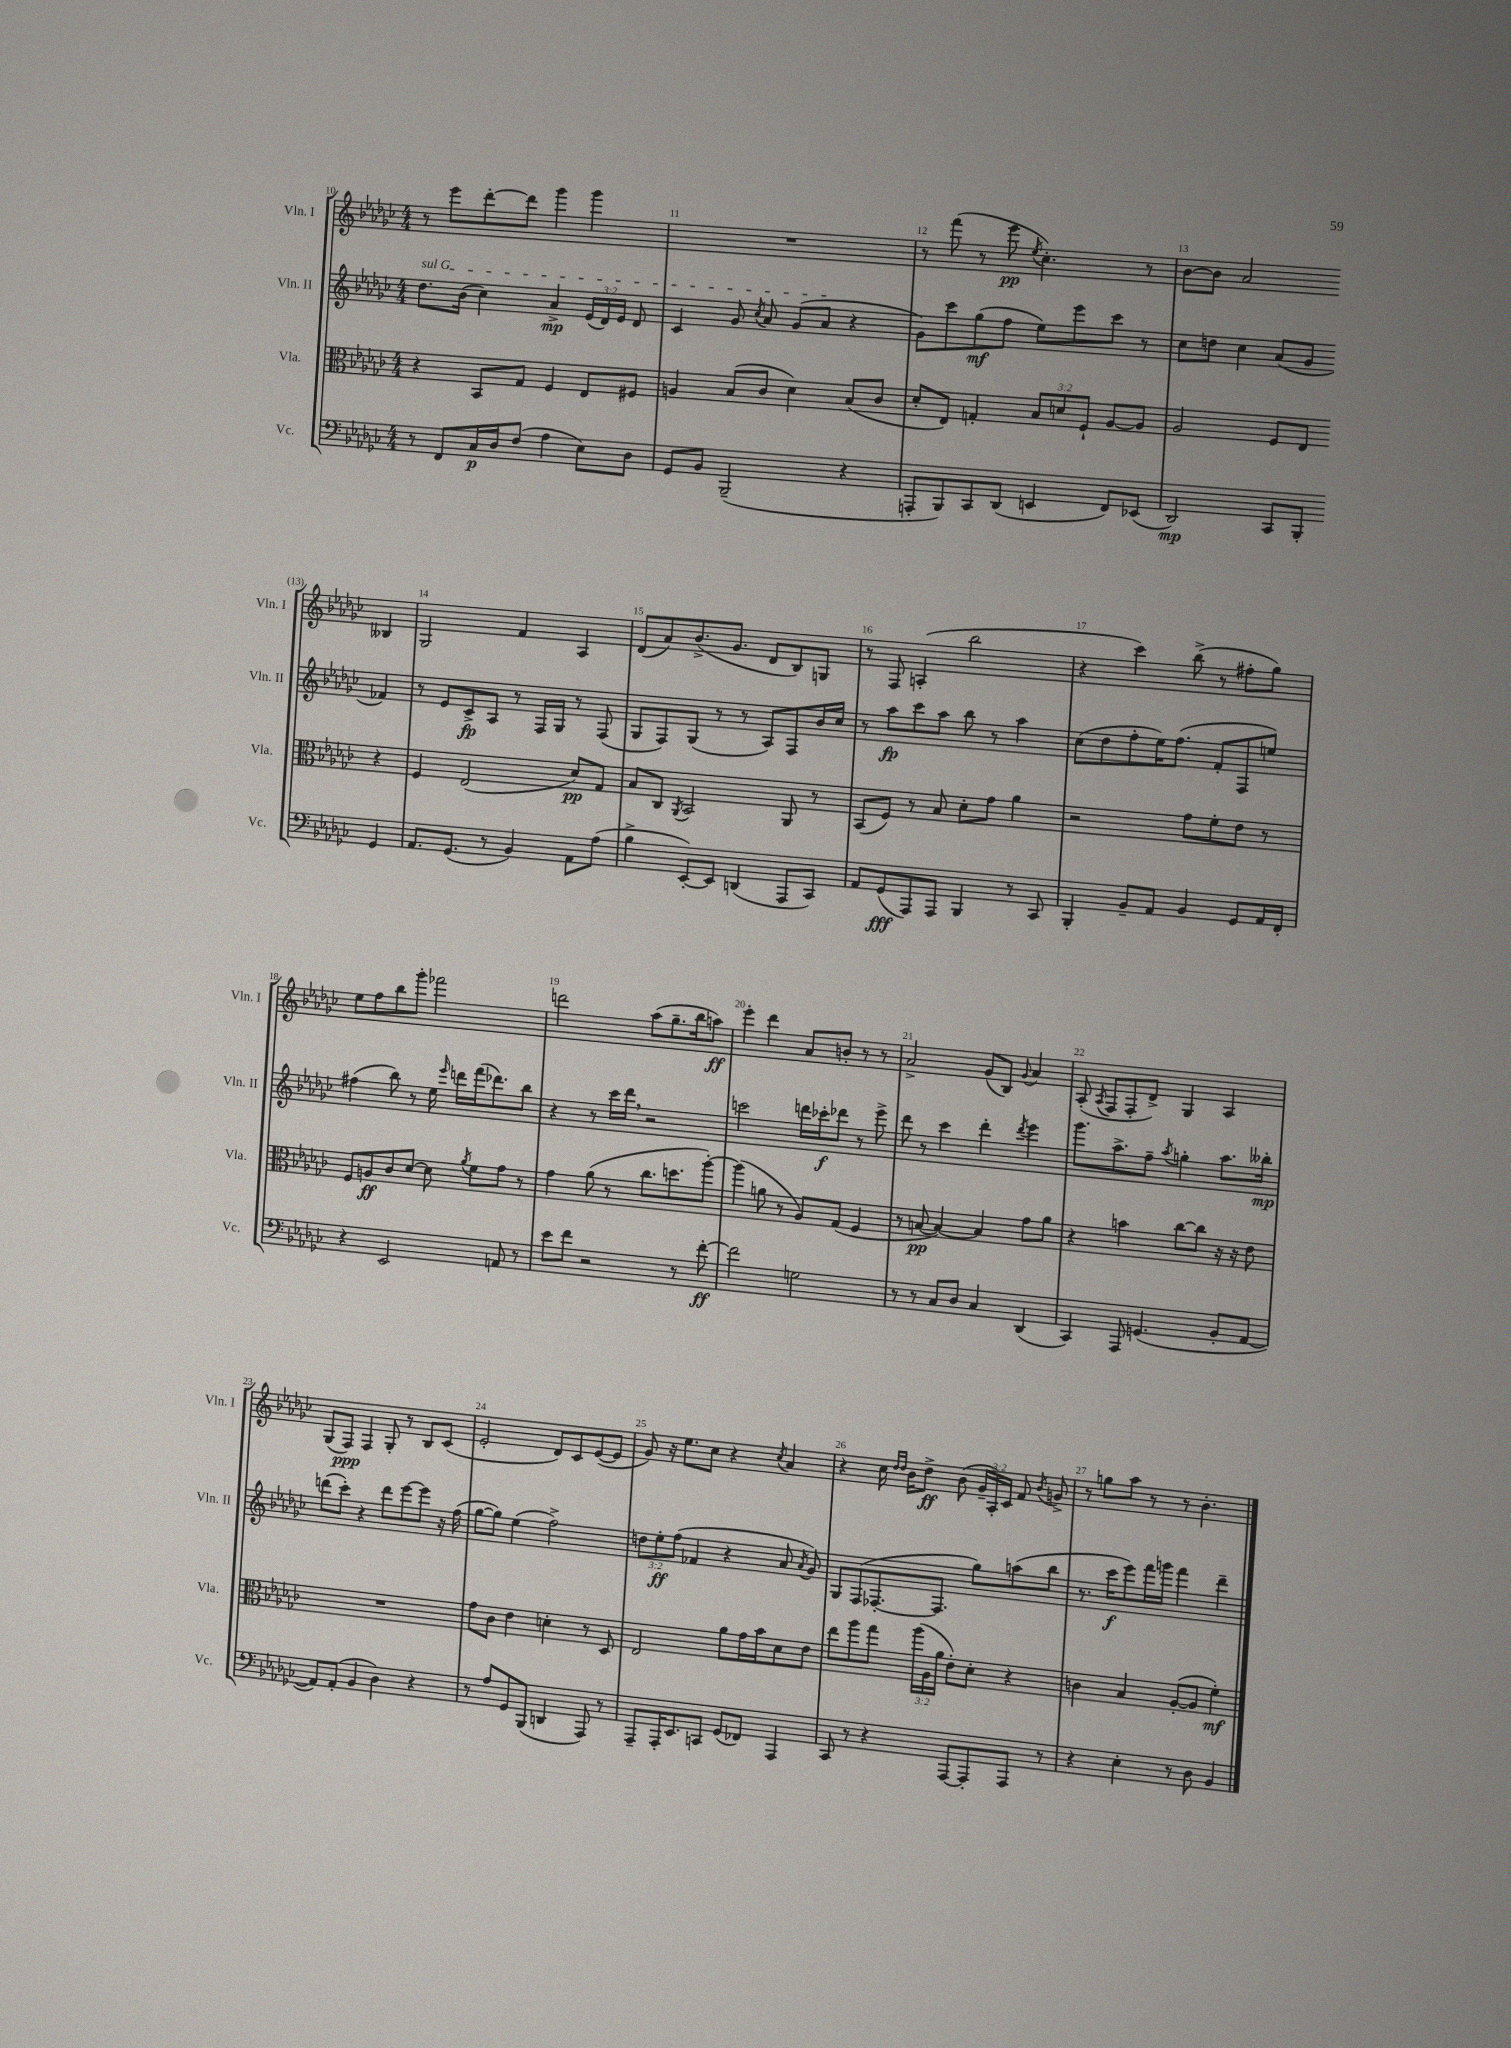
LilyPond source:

<<
\new StaffGroup <<
\new Staff = "s0" \with { instrumentName = "Vln. I" shortInstrumentName = "Vln. I" } {
    \clef treble \key ges \major \numericTimeSignature \time 4/4 \override Staff.TupletNumber.text = #tuplet-number::calc-fraction-text
    \autoBeamOff r8 ees'''8[ des'''8~-. des'''8] ges'''4 ges'''4 |
    R1 |
    r8 f'''8( r8 ees'''8\pp \acciaccatura { ees''8 } ces''4.-.) r8 |
    bes'8[~ bes'8] aes'2 beses4 |
    ges2 f'4 aes4 |
    des'8[( aes'8) bes'8.->( ges'8.] des'8[ bes8) g8] |
    r8 f8 a4-.( bes''2 |
    r4 ces'''4) bes''8->( r8 fis''8[-. ges''8]) |
    ees''8[ f''8 bes''8 ges'''8]-. fes'''2 |
    d'''2 aes''8[( ges''8.-- bes''16 a''8]\ff) |
    ees'''4-. des'''4 aes'8[ b'8]-. r8 r8 |
    aes'2-> ges'8[( bes8]) \appoggiatura { ges'8 } aes'4 |
    aes8-.( \acciaccatura { aes8 } f8[ f8-. des'8]->) ges4 aes4 |
    ges8[( f8]\ppp) f4 ges8-. r8 bes8[ ces'8]( |
    ees'2-. des'8[) ces'8 ees'8~( ees'8] |
    ges'8) r16 ees''8.[ ces''8] r4 \acciaccatura { ces''8 } aes'4 |
    r4 ces''16 \grace { des''16[ des''16] } bes'16[ des''8]->\ff bes'8( \tuplet 3/2 { ges'16[-- aes16-.) ces'16] } f'8 \acciaccatura { bes'8 } g'8-> |
    r8 g''8[ aes''8] r8 r8 bes'4.-. \bar "|." |
}
\new Staff = "s1" \with { instrumentName = "Vln. II" shortInstrumentName = "Vln. II" } {
    \clef treble \key ges \major \numericTimeSignature \time 4/4 \override Staff.TupletNumber.text = #tuplet-number::calc-fraction-text
    \autoBeamOff \once \override TextSpanner.bound-details.left.text = \markup { \italic "sul G" } des''8.[\startTextSpan bes'16]( ces''4) aes'4->\mp \tuplet 3/2 { ees'16[( des'16) ees'16] } des'8 |
    ces'4 ges'8 \acciaccatura { ces''8 } aes'8 ges'8[( aes'8]\stopTextSpan r4 |
    ges'8[) ces'''8 ges''8\mf( f''8] ees''8[) ees'''8 ces'''8] r8 |
    ces''8[ d''8] ces''4 aes'8[( ges'8] fes'4) |
    r8 ees'8[ ces'8->\fp aes8] r8 f16[ ges16] r8 f8( |
    ges8[ f8) ges8]( r8 r8 aes8[) f8 bes'16 ces''16] |
    r8 aes''8[\fp ces'''8 aes''8] bes''8 r8 aes''4 |
    ces''8[( des''8 f''8-. ees''16) f''8.]( f'8[-. f8 e''8]) |
    fis''4( bes''8) r8 ees''16 \grace { ees'''16 } d'''16[ f'''16( des'''8.) bes''8] |
    r4 r8 ces'''16[ des'''16] \breathe r2 |
    c'''2 d'''16[ ces'''16-.\f des'''8] r8 ees'''8-> |
    des'''8 r8 ces'''4 des'''4-. \acciaccatura { des'''8 } ees'''4 |
    ges'''8.[ aes''8.-> f''8]-- \acciaccatura { aes''8 } g''4-. aes''8.[ beses''16]-.\mp |
    d'''8[( ces'''8]-.) r4 d'''8[ ees'''8~ ees'''8] r16 f''16( |
    ges''8[~ ges''8]) ees''4( f''2->) |
    \tuplet 3/2 { d''8[ ees''8-.\ff f''8]( } fes'4 r4 aes'8 \acciaccatura { aes'8 } ges'8) |
    ges8[ f8( fes8.~-. fes8.] ges''8[) a''8( bes''8] |
    r8. ces'''16[\f ees'''8) f'''16 g'''16] f'''4 des'''4-- \bar "|." |
}
\new Staff = "s2" \with { instrumentName = "Vla." shortInstrumentName = "Vla." } {
    \clef alto \key ges \major \numericTimeSignature \time 4/4 \override Staff.TupletNumber.text = #tuplet-number::calc-fraction-text
    \autoBeamOff r4 bes,8[ ges8] f4 ees8[ fis8] |
    a4 bes8[( ces'8] des'4) bes8[( ces'8] |
    des'8[-. ees8]) g4-. \tuplet 3/2 { bes8[ d'8 f8]-! } aes8[~ aes8] |
    aes2 f8[ ees8] r4 |
    f4 ees2( des'8[\pp) ges8] |
    bes8[ ces8] \acciaccatura { aes,8 } bes,2 aes,8 r8 |
    bes,8[( f8]) r8 bes8 des'8[-. ges'8] aes'4 |
    r2 ges'8[ f'8-. ees'8] r8 |
    f8[ a8\ff ces'8 des'8]~ des'8 \acciaccatura { aes'8 } f'8[ ges'8] r8 |
    ges'4 aes'8( r8 ces''8.[ d''8. aes''8]~-.) |
    aes''4( a'8 r8 aes8[) ges8]( f4 |
    r8 b8~\pp b4~) b4 ges'8[ aes'8] |
    r4 b'4 ces''8[~ ces''8] r16 r16 ees'8 |
    R1 |
    ges'8[ ces'8] ees'4 d'4-. r8 des8 |
    ees2 aes'8[ ges'16 bes'16 des'8 ees'8] |
    ees''8[ aes''8 ges''8] \tuplet 3/2 { aes''16[( aes16 aes'16] } ees'8[-.) des'8]-. r4 |
    c'4 bes4 aes8[~-.( aes8] f'4-.\mf) \bar "|." |
}
\new Staff = "s3" \with { instrumentName = "Vc." shortInstrumentName = "Vc." } {
    \clef bass \key ges \major \numericTimeSignature \time 4/4
    \autoBeamOff r8 f,8[ ces16\p des16 f8]( aes4 ees8[) des8] |
    ges,8[ bes,8] bes,,2--( r4 |
    a,,8[-. bes,,8) ces,8 des,8]( e,4 f,8[) ees,8]( |
    des,2\mp) ces,8[ bes,,8]-. ges,4 |
    aes,8.[ ges,8.]( r8 bes,4) aes,8[ aes8]( |
    bes4-> ees,8[~-.) ees,8] d,4( aes,,8[ ces,8]) |
    aes,8[ ges,8\fff( aes,,8) aes,,8] bes,,4 r8 ces,8 |
    bes,,4-. bes,8[-- aes,8] bes,4 ges,8[ aes,16 f,16]-. |
    r4 ees,2 a,8 r8 |
    ees'8[ f'8] r2 r8 f'8~-.\ff |
    f'2 g2 |
    r8 r8 ces8[ des8] ces4 des,4( |
    ces,4) aes,,8 g,4.( bes,8[-. aes,8]~ |
    aes,8[) aes,8]-.( bes,4 des4) r4 |
    r8 aes8[ ges,8 bes,,8]( d,4 aes,,8) r8 |
    aes,,8[-- aes,,16-. ees,8. c,8] ges,8[( fes,8]) aes,,4 |
    ces,8 r8 r4 aes,,8[~ aes,,8-. aes,,8] r8 |
    r4 ees4-. r8 des8 bes,4 \bar "|." |
}
>>
>>
\layout { \context { \Score currentBarNumber = #10 \override BarNumber.break-visibility = ##(#f #t #t) barNumberVisibility = #all-bar-numbers-visible } }
